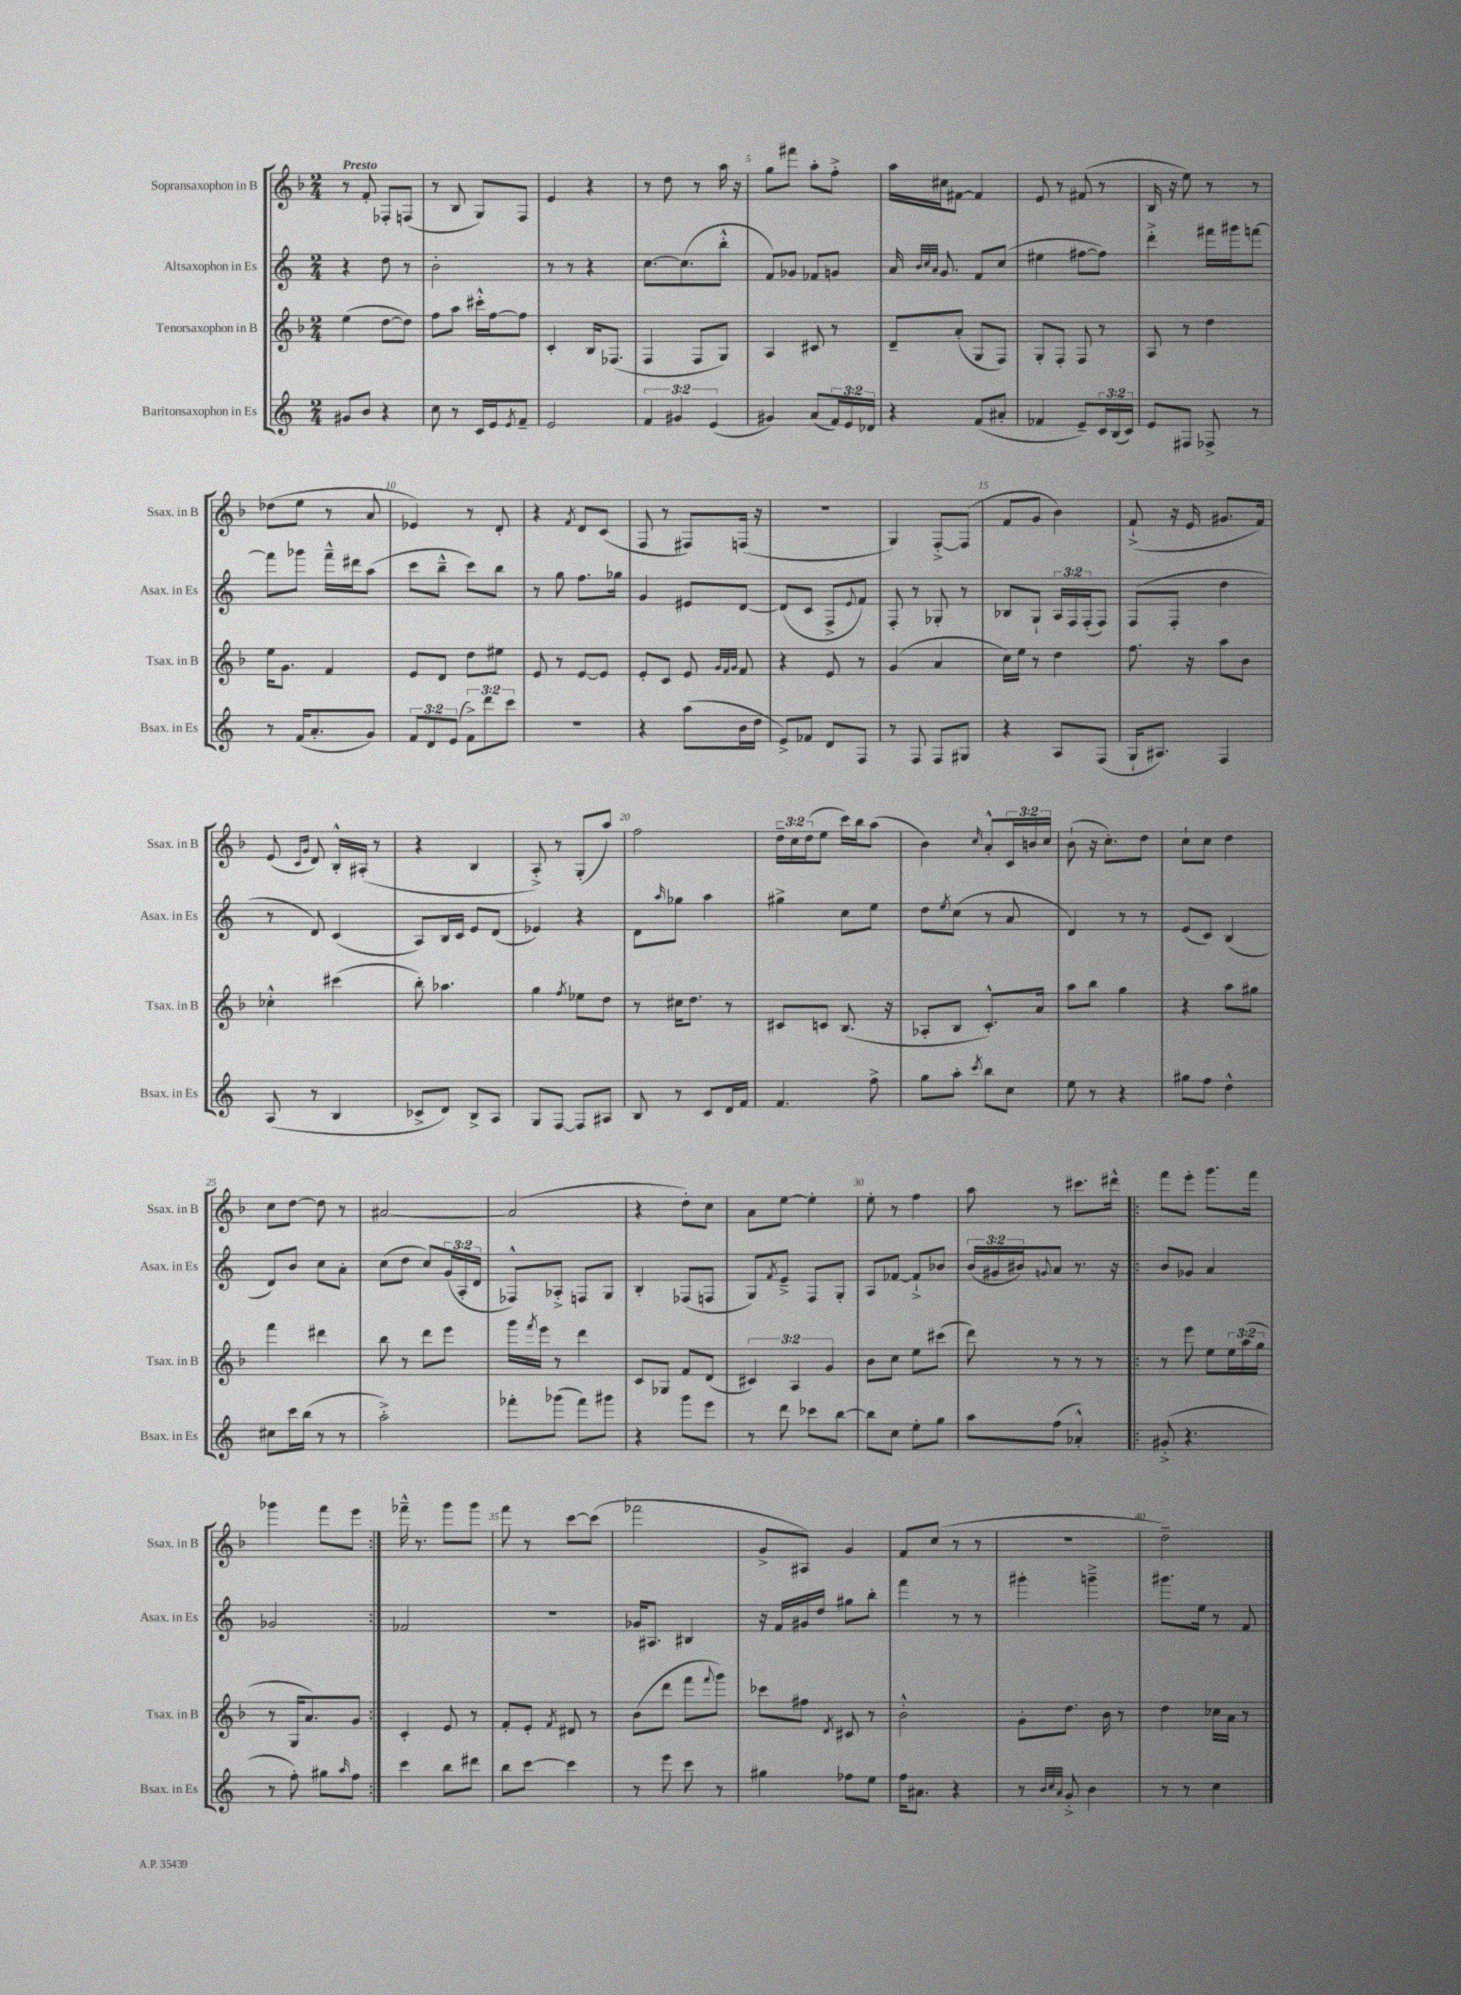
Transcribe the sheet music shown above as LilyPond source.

<<
\new StaffGroup <<
\new Staff = "s0" \with { instrumentName = "Sopransaxophon in B" shortInstrumentName = "Ssax. in B" } {
    \clef treble \key f \major \numericTimeSignature \time 2/4 \override Staff.TupletNumber.text = #tuplet-number::calc-fraction-text \tempo "Presto"
    r8 f'8-. fes8-. f8( |
    r8 bes8 g8) f8 |
    e'4 r4 |
    r8 d''8 r8 a''16 r16 |
    g''8 fis'''8 a''8-. f''8-.-> |
    a''16 cis''16 fis'8~ fis'4 |
    e'8 r8 fis'8( r8 |
    bes16 r16 e''8) r8 r8 |
    des''8( e''8 r8 a'8 |
    ees'4) r8 d'8-. |
    r4 \acciaccatura { f'8 } d'8 c'8( |
    f8 r8 fis8) f16( r16 |
    r2 |
    g4) f8~-.-> f8( |
    f'8 g'8 bes'4) |
    f'8-!->( r16 e'16 gis'8. f'16) |
    e'8( \grace { c'16 g'16 } d'8) bes16-.-^ ais16-.( r8 |
    r4 bes4 |
    a8-.->) r8 g8-.( a''8) |
    f''2 |
    \tuplet 3/2 { d''16-- c''16 d''16( } e''8 c'''16) bes''16 a''8( |
    bes'4) \grace { c''16 } a'8-.-^ \tuplet 3/2 { c'16 b'16 c''16 } |
    bes'8-!( r16 c''8.-.) d''8 |
    c''8-! c''8 d''4 |
    c''8 d''8~ d''8 r8 |
    ais'2~ |
    ais'2( |
    r4 d''8-.) c''8 |
    a'8 e''8~ e''4-. |
    e''8-. r8 f''4 |
    a''8 r8 cis'''8. dis'''16-^ |
    \repeat volta 2 { f'''8 e'''8-. g'''8. f'''16 |
    ges'''4 f'''8 e'''8 | }
    fes'''16---^ r8. g'''8 g'''8 |
    f'''8 r8 c'''8~ c'''8( |
    fes'''2 |
    g'8-> ais8) g'4 |
    f'8 c''8( r8 r8 |
    R2 |
    d''2--) \bar "|." |
}
\new Staff = "s1" \with { instrumentName = "Altsaxophon in Es" shortInstrumentName = "Asax. in Es" } {
    \clef treble \key c \major \numericTimeSignature \time 2/4 \override Staff.TupletNumber.text = #tuplet-number::calc-fraction-text
    r4 d''8 r8 |
    b'2-. |
    r8 r8 r4 |
    c''8.~ c''8.( b''8-.-^ |
    f'8) ges'8 fes'8 g'8 |
    a'16 \grace { b'32 c''32 a'32 } g'8. f'8 c''8( |
    eis''4 fis''8~ fis''8) |
    d'''4-.-> fis'''16 gis'''16 f'''8~ |
    f'''8 ges'''8 f'''16---^ dis'''16 a''8( |
    c'''8 b''8---^ c'''8) b''8 |
    r8 g''8 f''8. ges''16 |
    g'4 eis'8 d'8~ |
    d'8( c'8 f8-> \appoggiatura { e'8 } f'8) |
    f8-. r8 ges8-. r8 |
    bes8 g8-! \tuplet 3/2 { a16 f16 f16-.( } f8) |
    f8( f8-. d''4 |
    r8 d'8) c'4( |
    a8) b16 c'16 e'8 d'8( |
    ees'4) r4 |
    d'8 \grace { a''16 } ges''8 a''4 |
    gis''4-> c''8 e''8 |
    d''8 \acciaccatura { e''8 } c''8( r8 a'8 |
    d'4) r8 r8 |
    e'8( c'8) b4( |
    d'8) b'8 c''8 a'8-. |
    c''8( d''8 c''8) \tuplet 3/2 { g'16( a16-. d'16 } |
    fes8-^) aes8-.-> f8 g8 |
    b4-. fes8( f8 |
    g8) \acciaccatura { f'8 } e'8---> f8 g8-. |
    a8 fes'8~ fes'8-!-> bes'8 |
    \tuplet 3/2 { b'16( gis'16 bis'16) } \appoggiatura { g'8 } a'8 r8. r16 |
    \repeat volta 2 { b'8 ges'8 a'4 |
    ges'2 | }
    fes'2 |
    r2 |
    ges'16 ais8. bis4 |
    r16 f'16 gis'16 d''16 gis''8 b''8-. |
    f'''4 r8 r8 |
    gis'''4-. g'''4---> |
    gis'''8. e''16 r8 f'8 \bar "|." |
}
\new Staff = "s2" \with { instrumentName = "Tenorsaxophon in B" shortInstrumentName = "Tsax. in B" } {
    \clef treble \key f \major \numericTimeSignature \time 2/4 \override Staff.TupletNumber.text = #tuplet-number::calc-fraction-text
    e''4( d''8~ d''8) |
    f''8 a''8 cis'''16-.-^ f''16~ f''8 |
    c'4-. bes16 fes8.( |
    f4 f8 g8) |
    a4 cis'8 r8 |
    d'8-- a'8-.( g8 f8) |
    g8-. f8-. f8 r8 |
    a8 r8 d''4 |
    e''16 g'8. f'4 |
    e'8 d'8 d''8 eis''8 |
    e'8 r8 e'8~ e'8 |
    e'8-. c'8 e'8 \grace { g'32 f'32 g'32 } f'8 |
    r4 e'8 r8 |
    g'4( a'4 |
    c''16) e''16 r8 d''4 |
    f''8. r16 a''8 bes'8 |
    ces''4-.-^ cis'''4( |
    bes''8-.) aes''4. |
    g''4 \acciaccatura { f''8 } ees''8 d''8 |
    r8 cis''16 d''8. r8 |
    cis'8 c'8 bes8.( r16 |
    aes8-. bes8 c'8.-.-^) a'16 |
    a''8 bes''8 g''4 |
    r4 a''8 gis''8 |
    f'''4 dis'''4 |
    bes''8 r8 d'''8 e'''8 |
    g'''16 \acciaccatura { f'''8 } e'''16 r8 d'''4 |
    c'8 ges8 f'8 d'8( |
    \tuplet 3/2 { cis'4) a4 g'4 } |
    bes'8 c''8 e''8 cis'''8( |
    d'''8) r8 r8 r8 |
    \repeat volta 2 { r8 e'''8 e''8 \tuplet 3/2 { e''16 a''16( g''16 } |
    r8 g16 a'8.) g'8 | }
    c'4-. e'8 r8 |
    f'8-. e'8-. \acciaccatura { f'8 } dis'8 r8 |
    bes'8( d'''8 f'''8 \appoggiatura { f'''8 } g'''8) |
    ces'''8 fis''8 \acciaccatura { d'8 } cis'8 r8 |
    bes'2-.-^ |
    g'8-. d''8. bes'16 r8 |
    d''4 ces''16 a'16 r8 \bar "|." |
}
\new Staff = "s3" \with { instrumentName = "Baritonsaxophon in Es" shortInstrumentName = "Bsax. in Es" } {
    \clef treble \key c \major \numericTimeSignature \time 2/4 \override Staff.TupletNumber.text = #tuplet-number::calc-fraction-text
    gis'8 b'8 r4 |
    c''8 r8 c'16 e'16 \acciaccatura { e'8 } f'8-- |
    e'2 |
    \tuplet 3/2 { f'4 gis'4 e'4( } |
    gis'4) a'8( \tuplet 3/2 { f'16) e'16 des'16 } |
    r4 f'8( ais'8-. |
    fes'4 e'8--) \tuplet 3/2 { c'16 b16( c'16) } |
    e'8 fis8 fes8-> r8 |
    r8 f'16( a'8.-. g'8) |
    \tuplet 3/2 { f'8 d'8 e'8( } \tuplet 3/2 { f'8->) d'''8 c'''8 } |
    R2 |
    r4 a''8( b'16 d''16 |
    e'8->) fes'8 d'8 f8 |
    r8 f8 f8 gis8 |
    r4 a8 f8( |
    g16-! ais8.) f4 |
    a8( r8 b4 |
    ces'8-> d'8) b8-> a8 |
    g8 f8~ f8 ais8 |
    b8 r8 c'8 d'16 f'16 |
    f'4. f''8-> |
    g''8 a''8-. \acciaccatura { c'''8 } b''8 c''8 |
    e''8 r8 r4 |
    gis''8 f''8 d''4-^ |
    cis''8 c'''16 b''16( r8 r8 |
    a''2-.->) |
    fes'''8-. ges'''8( fes'''8) gis'''8 |
    r4 g'''8 e'''8 |
    r8 d'''8 ces'''8 b''8~ |
    b''8 c''8 e''8-. g''8 |
    a''8 f''8( aes'4-.-^) |
    \repeat volta 2 { gis'8-.->( r4. |
    r8 f''8-.) gis''8 \grace { a''16 } f''8 | }
    c'''4 b''8 dis'''8 |
    b''8 c'''8~ c'''4 |
    r8 e'''8 c'''8 r8 |
    gis''4 fes''8 e''8 |
    f''16 ais'8. r4 |
    r8 \grace { b'32 c''32 a'32 } g'8-.-> b'4 |
    r8 r8 c''4 \bar "|." |
}
>>
>>
\layout { \context { \Score \override BarNumber.break-visibility = ##(#f #t #t) barNumberVisibility = #(every-nth-bar-number-visible 5) } }
